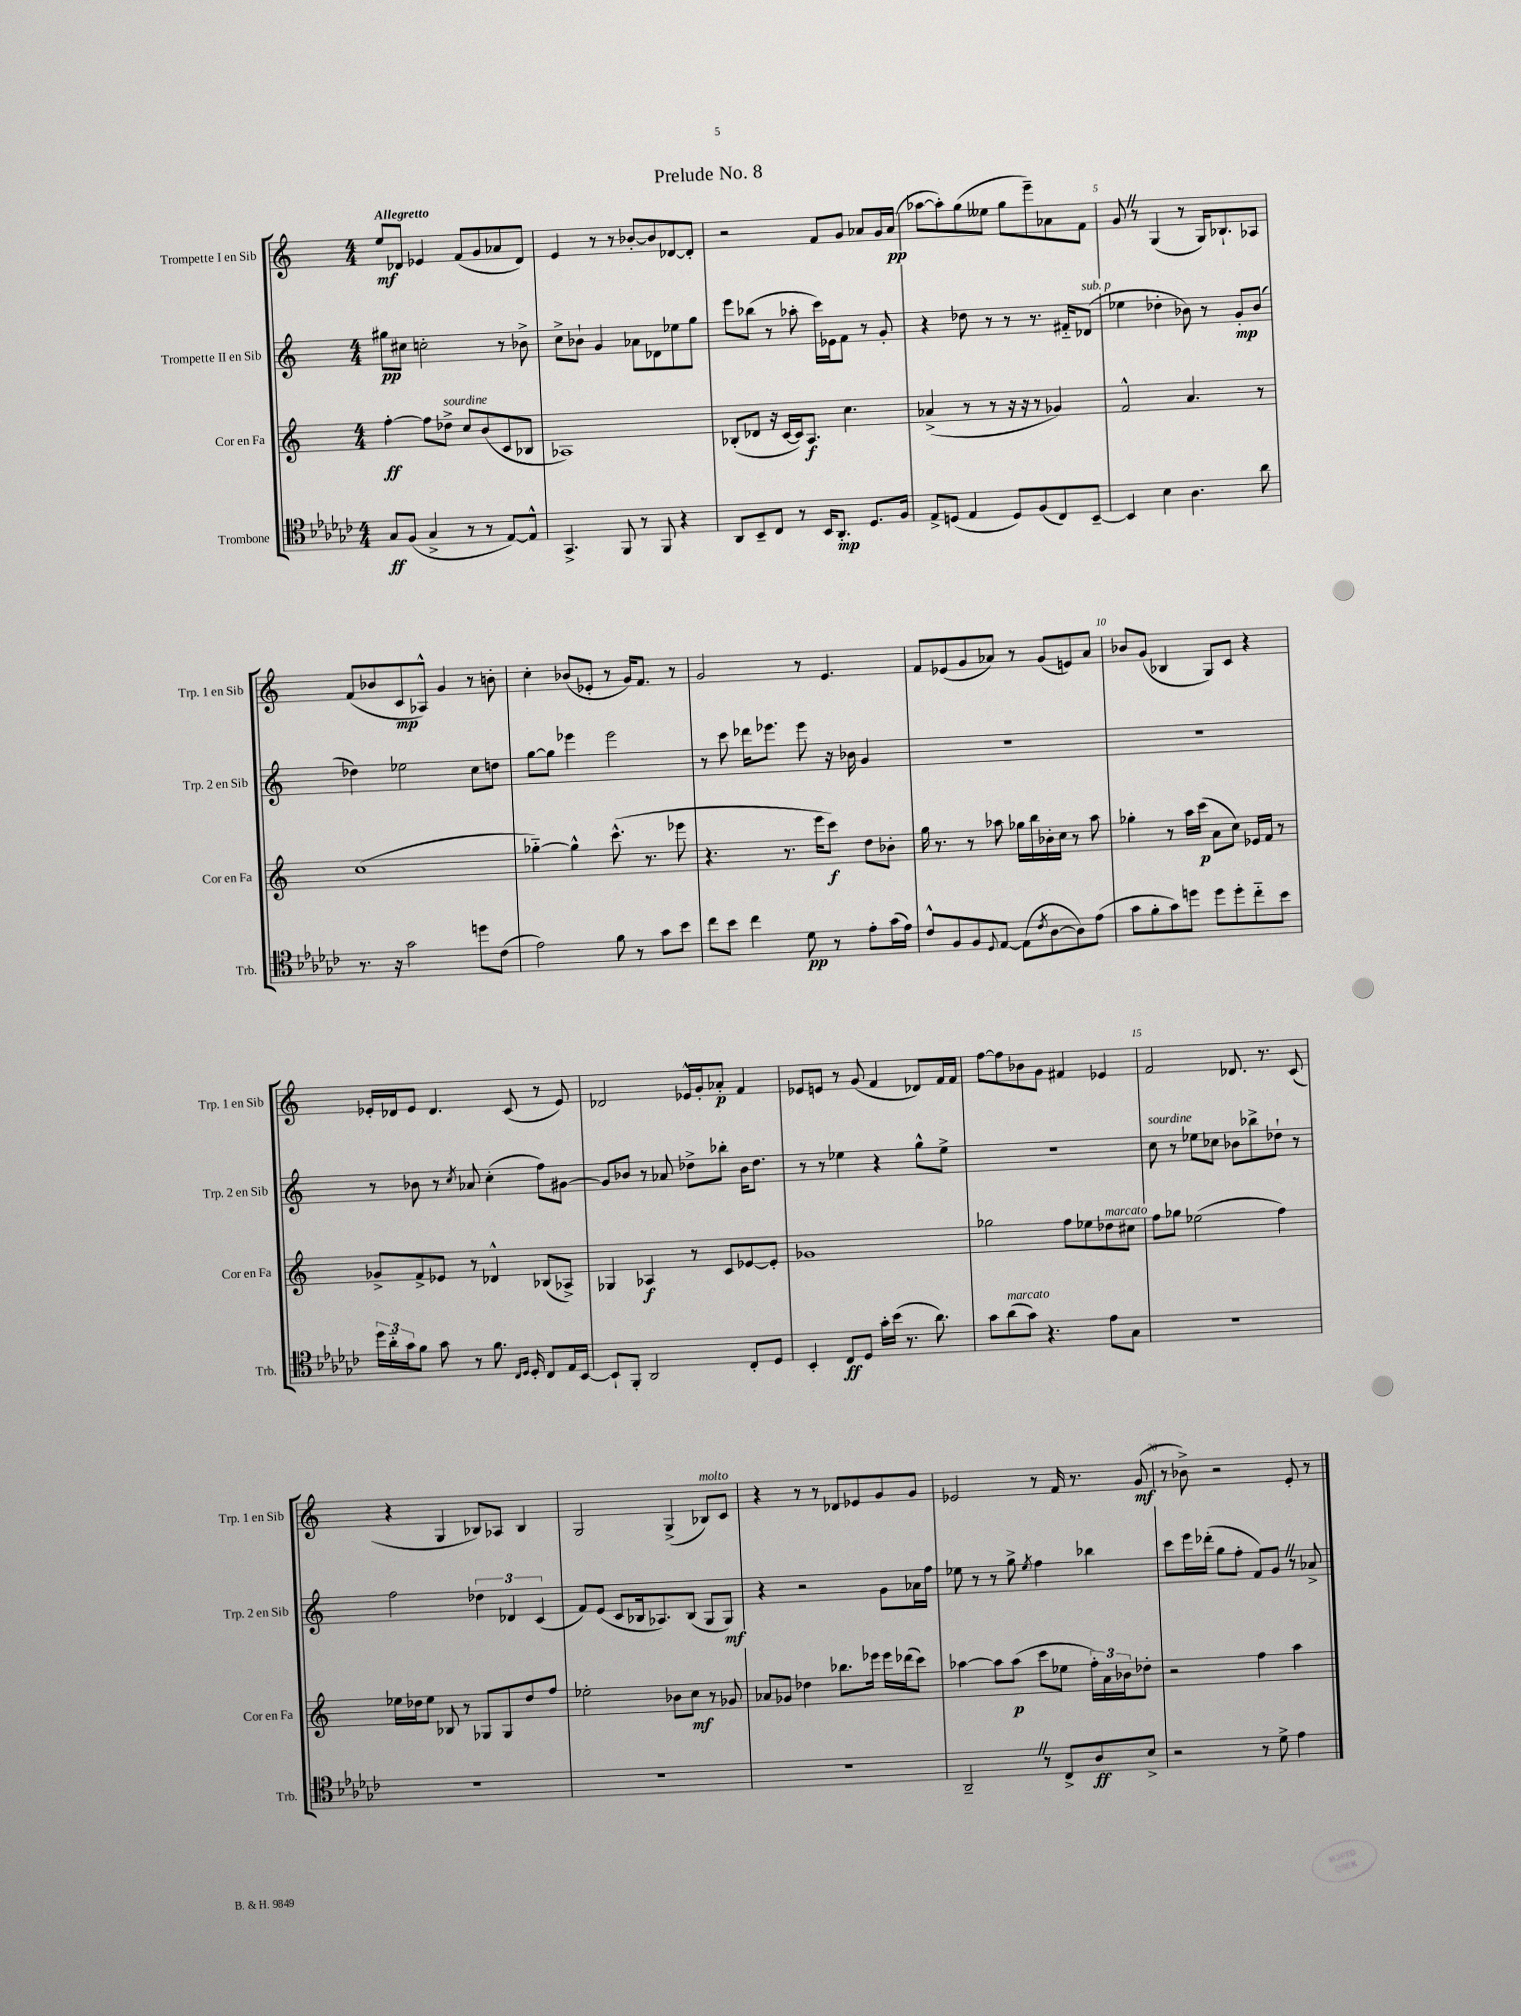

**kern	**kern	**kern	**kern
*staff4	*staff3	*staff2	*staff1
*clefC4	*clefG2	*clefG2	*clefG2
*k[b-e-a-d-g-c-]	*k[]	*k[]	*k[]
*M4/4	*M4/4	*M4/4	*M4/4
8G-	[4ff'	8gg#	8ee
(8F	.	8cc#	8d-
4G-^	8ff]	2cc'	4e-
.	8dd-^	.	.
8r	8cc	.	(8f
8r	(8b	.	8g
[8E-)	8c	8r	8a-
8E-^^]	8B-	8b-^	8d-)
=	=	=	=
4.GG-^	1A-)	8cc^	4e
.	.	8b-`	.
.	.	4g	8r
8FF	.	.	8r
8r	.	8a-	[8b-'
8FF	.	8d-	8b-]
4r	.	8ee-	[8d-
.	.	8gg	8d-']
=	=	=	=
8AA-	(8B-'	8eee	2r
8BB-~	8d-	(8bb-	.
8C-	16r	8r	.
.	[16c	.	.
8r	16c])	8aa-'	.
.	8.A	.	.
16BB-	.	16ccc)	8f
8.AA-'	.	16e-	.
.	4.cc	8f	8g
8.D-	.	8r	8a-
.	.	8g'	16g
16F	.	.	(16a-
=	=	=	=
8E-^	(4a-^	4r	[8aa-
(8D	.	.	8aa-'])
4E-	8r	8dd-	(8gg
.	8r	8r	8ee--
8D)	16r	8r	8gg
.	16r	.	.
(8F	8r	8.r	8eee~)
8C-)	4g-)	.	8a-
.	.	16f#'~	.
[8BB-~	.	(8d-	8f
=	=	=	=
4BB-]	2f^^	4ee-	8g
.	.	.	8r
4B-	.	4dd-'	(4G
4.A-	4.a	8b-)	8r
.	.	8r	16G)
.	.	.	8.B-`
.	.	8g'	.
8a-	8r	(8b-	8A-
=	=	=	=
8.r	(1cc	4dd-)	(8f
.	.	.	8b-
16r	.	.	.
2g-	.	2ee-	8c
.	.	.	8A-^^)
.	.	.	4g
8dd	.	8cc	8r
(8c-	.	8dd	8b'
=	=	=	=
2e-)	[4gg-'~)	[8gg	4cc'
.	.	8gg]	.
.	4gg-^^]	4eee-	(8b-
.	.	.	8e-'
8f	(8.ccc^^	2eee-	8r
8r	.	.	16g)
.	8.r	.	8.f
8g-	.	.	.
8b-	8eee-	.	8r
=	=	=	=
8cc-	4.r	8r	2g
8b-	.	8ccc	.
4cc-	.	16ddd-	.
.	.	8.eee-	.
.	8.r	.	.
8d-	.	8eee-	8r
.	16eee	.	.
8r	8ccc)	16r	4.e
.	.	16b-	.
8e-'	8dd	4g	.
(16g-	8b-'	.	.
16e-)	.	.	.
=	=	=	=
8c-^^	16gg	1r	8f
.	8.r	.	.
8F	.	.	(8e-
8F	8r	.	8g
8qqD-	.	.	.
[8E-	8aa-	.	8a-)
(8E-]	16gg-	.	8r
.	16bb	.	.
8qc-	.	.	.
[8A-	16b-'	.	(8g
.	16cc	.	.
8A-])	8r	.	8e)
(8e-	8aa-	.	8a-
=	=	=	=
8g-	4gg-'	1r	8b-
8f'	.	.	(8g
8g-)	8r	.	4B-
8dd	16aa	.	.
.	(16ccc	.	.
8dd	8a	.	8G)
8dd'	8cc)	.	8c
8cc-'~	16e-	.	4r
.	16f	.	.
8b-	8r	.	.
=	=	=	=
24dd-	8g-^	8r	16e-'
24a-'~	.	.	.
.	.	.	16d-
24g-	.	.	.
8f	8f^	8b-	8e-
8g-	8e-	8r	4.d-
.	.	8qcc	.
8r	8r	8a-	.
8.f	4d-^^	(4cc'	.
.	.	.	(8c
16qqC-	.	.	.
16qqD-	.	.	.
16D-'	.	.	.
8C-	(8B-	8ff)	8r
16E-	8A-^)	[8g#	8e-)
[16BB-	.	.	.
=	=	=	=
8BB-`]	4G-	8g#]	2d-
8FF'	.	8b-	.
2AA-	4A-	8r	.
.	.	8a-	.
.	8r	8dd-^	16e-^^
.	.	.	16g'
.	8c	8bb-'	8a-'
8C-'	[8e-	16b-	4f
.	.	8.dd-	.
8D-	8e-']	.	.
=	=	=	=
4BB-'	1g-	8r	8e-
.	.	8r	8e
8C-	.	4ee-	8r
8D-	.	.	(8g
16g-'	.	4r	4f
(16b-	.	.	.
8.r	.	.	.
.	.	8gg^^	8d-)
8.a-)	.	.	.
.	.	8ee-^	16f
.	.	.	16f
=	=	=	=
8g-	2gg-	1r	[8ff
(8a-	.	.	8ff]
8g-)	.	.	8b-
4.r	.	.	8g
.	8ff	.	4f#
.	8ee-	.	.
8e-	8dd-	.	4e-
8G-	8cc#	.	.
=	=	=	=
1r	8ff	8cc	2f
.	8gg-	8r	.
.	(2ee-	8ee-	.
.	.	8cc-	.
.	.	8b-	8.d-
.	.	8bb-^	.
.	.	.	8.r
.	4ff)	8dd-`	.
.	.	8r	(8c
=	=	=	=
1r	16ee-	2ff	4r
.	16dd-	.	.
.	8ee-	.	.
.	8B-	.	4G
.	8r	.	.
.	8G-	6dd-	8B-)
.	8G-	.	8A-
.	.	6d-	.
.	8dd-	.	4B-
.	.	(6c	.
.	8ff	.	.
=	=	=	=
1r	2ee-'	8f)	2G
.	.	(8e	.
.	.	8c	.
.	.	16B-	.
.	.	8.A-)	.
.	8b-	.	(4G^
.	8cc	(8B-	.
.	8r	8G	8B-)
.	8g-	8G)	8c
=	=	=	=
1r	8a-	4r	4r
.	8g-	.	.
.	4dd-	2r	8r
.	.	.	8r
.	8.bb-	.	8d-
.	.	.	8e-
.	16eee-	.	.
.	16eee-	8g	8g
.	(16ddd-	.	.
.	8ccc)	16a-	8g
.	.	16ff	.
=	=	=	=
2AA-~	[4aa-	8ee-	2e-
.	.	8r	.
.	8aa-]	8r	.
.	(8aa-	8gg^	.
.	.	8qee-	.
8r	8ccc	4ff	8r
8C-^	8ee-	.	16f
.	.	.	8.r
8A-	24ff')	4bb-	.
.	24a	.	.
.	24b-	.	.
8B-^	8dd-'	.	(8g
=	=	=	=
2r	2r	8ccc	8r
.	.	16eee	8b-^)
.	.	(16ddd-'	.
.	.	8gg	2r
.	.	8ff'	.
8r	4ff	8f)	.
8d-^	.	8g	.
4e-	4aa	8r	8e'
.	.	8a-^	8r
==	==	==	==
*-	*-	*-	*-
